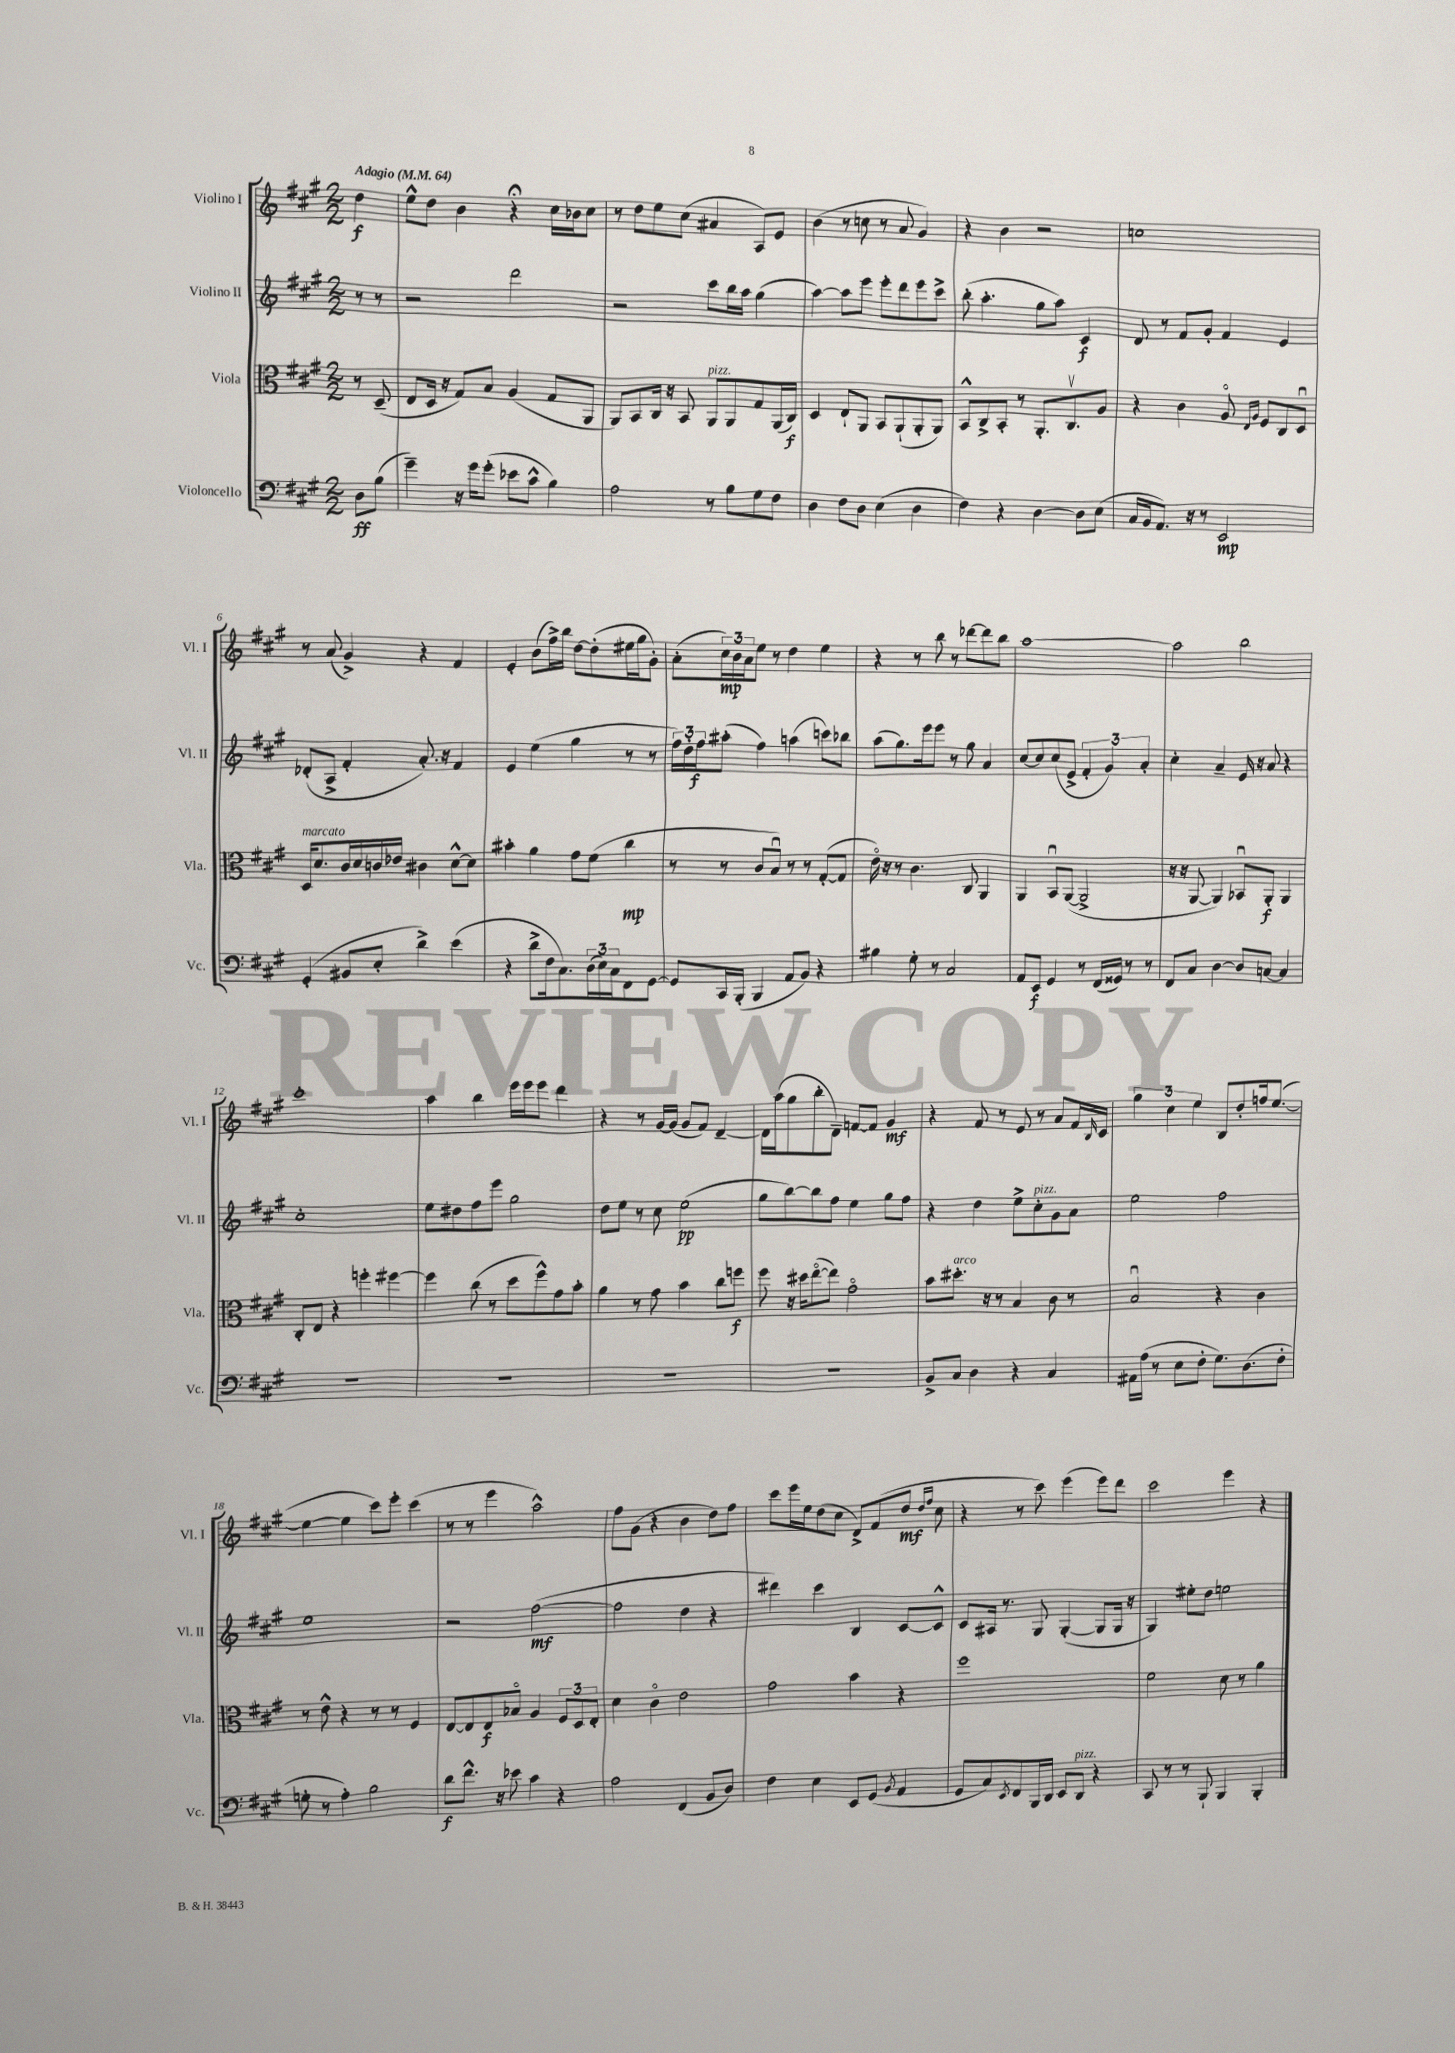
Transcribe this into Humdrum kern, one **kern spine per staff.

**kern	**kern	**kern	**kern
*staff4	*staff3	*staff2	*staff1
*clefF4	*clefC3	*clefG2	*clefG2
*k[f#c#g#]	*k[f#c#g#]	*k[f#c#g#]	*k[f#c#g#]
*M2/2	*M2/2	*M2/2	*M2/2
*MM64	*MM64	*MM64	*MM64
8D\L	8r	8r	4dd\
(8B\J	(8D~/	8r	.
=	=	=	=
4g#~\)	8E/L	2r	8ee^^\L
.	16D/Jk	.	8dd\J
.	16r	.	.
16r	8G#/L)	.	4b\
16g#\LK	.	.	.
(8g#'\J	8B/J	.	.
8e-\L	(4A/	2ddd\	4r;
8c#^^\J	.	.	.
4B\)	8G#/L	.	16cc#\LL
.	.	.	16b-\J
.	8AA/J	.	8cc#\J
=	=	=	=
2A\	8AA/L)	2r	8r
.	8BB/	.	8dd\L
.	16C#/Jk	.	8ee\
.	16r	.	.
.	8BB/	.	(8cc#\J
8r	8AA/L	8ccc#\L	4a#/
8B\L	8AA/	16bb\L	.
.	.	16aa\JJ	.
8G#\	8G#/	(4gg#\	8A/L)
8F#\J	(16AA/L	.	8e/J
.	16C#/JJ)	.	.
=	=	=	=
4D\	4D/	[4aa\)	(4b\
8F#\L	8E`/L	8aa\]L	8r
8D\J	8AA/J	8eee\J	8cc\
(4E\	8BB/L	8eee'\L	8r
.	(8AA`/	8ddd\	8a/
4D\	8AA'/	8eee\	4g#/)
.	8AA/J)	8ccc#^\J	.
=	=	=	=
4F#\)	8BB^^/L	(8bb'\	4r
.	8C#^/	4.aa'\	.
4r	8BB'/J	.	4b\
.	8r	.	.
[4D\	8.AA'/L	8gg#\L	2r
.	.	8aa\J)	.
.	8.C#v/	.	.
8D\]L	.	4c#/	.
(8E\J	8A/J	.	.
=	=	=	=
16C#/LL	4r	8d/	1cc
16BB/J	.	.	.
8.AA/J)	.	8r	.
.	4c#\	8f#/L	.
16r	.	.	.
8r	.	8g#'/J	.
2EE/	8Ao/	4f#/	.
.	16qqE/LL	.	.
.	16qqA/JJ	.	.
.	8F#/L	.	.
.	8C#/	4e/	.
.	8Du/J	.	.
=	=	=	=
(4GG#'/	16D/LK	(8d-'/L	8r
.	8.d/	.	.
.	.	8A^/J	(8a/
8BB#/L	16c#/L	4f#'/	4g#^/)
.	16d/	.	.
8E'/J	16c/	.	.
.	16e-/JJ	.	.
4d^\)	4c#\	8.a'/)	4r
.	.	16r	.
(4e\	[8d^^\L	4f#/	4f#/
.	8d\]J	.	.
=	=	=	=
4r	4b#'\	4e/	4e'/
8d^\L	4a\	(4ee\	(8b\L
16F#\k	.	.	16ff#^\L)
8.C#\)	.	.	16bb\JJ
.	8g#\L	4gg#\	[8dd\L
(24D\L	(8f#\J	.	(8dd'\]
24E\)	.	.	.
24C#\J	.	.	.
8FF#\	4cc#\	8r	16ee#\L
.	.	.	16gg#\J
[8GG#\J	.	8r	8g#'\J)
=	=	=	=
8GG#/]L	8r	24ff#\LL)	(8a'\L
.	.	24dd'\	.
.	.	24ff#\J	.
16CC#/L	8r	(8aa#'\J	24cc#\L)
.	.	.	24b\
(16BBB'/JJ	.	.	.
.	.	.	24a\J
4BBB/	8c#/L	4ff#\)	8ee\J
.	8Bu/J)	.	8r
8AA/L	8r	(4aa\	4dd\
8BB/J)	8r	.	.
4r	([8G#'/L	8ccc\L)	4ee\
.	8G#/]J	8bb-\J	.
=	=	=	=
4B#\	16eo\)	(8aa\L	4r
.	16r	.	.
.	8r	8.gg#\)	.
8G#'\	4.c#\	.	8r
.	.	16eee\k	.
8r	.	8eee\J	8bb\
2C#/	.	8r	8r
.	8C#/	8gg#\	[8ddd-\L
.	4AA/	4a/	8ddd-\]
.	.	.	8bb\J
=	=	=	=
8AA/L	4AA/	[8cc#/L	[1aa
8EE/J	.	8cc#/]	.
4GG#/	8BBu/L	(8cc#/	.
.	([8AA/J	8e^/J	.
8r	2AA^/]	6f#'/	.
(16FF#/LL	.	.	.
.	.	6g#/)	.
16GG##/JJ)	.	.	.
8r	.	.	.
.	.	6a'/	.
8r	.	.	.
=	=	=	=
8FF#/L	16r	4cc#'\	2aa\]
.	16r	.	.
8C#/J	[8AA/	.	.
[4D\	4AA/])	4a~/	.
8D/]L	8BB-u/L	16e/	2bb\
.	.	16r	.
[8C/J	8AA'/J	8a/	.
4C/]	4AA/	4r	.
=	=	=	=
1r	8C#'/L	1cc#'	1ccc#'
.	8E/J	.	.
.	4r	.	.
.	4ff'\	.	.
.	[4ff#\	.	.
=	=	=	=
1r	4ff#\]	8ee\L	4aa\
.	.	8dd#\	.
.	(8cc#\	8ff#\	4bb\
.	8r	8eee\J	.
.	8dd\L	2gg#\	16eee\LL
.	.	.	16eee\J
.	8ff#^^\)	.	8eee\J
.	8g#\	.	4ddd\
.	8b'\J	.	.
=	=	=	=
1r	4a\	8dd\L	4r
.	.	8ee\J	.
.	8r	8r	8r
.	8g#\	8cc#\	[16g#/LL
.	.	.	(16g#/]JJ
.	4b\	(2ee\	8g#/L
.	.	.	8f#/J)
.	8cc#\L	.	[4d~/
.	8ff\J	.	.
=	=	=	=
1r	8ff#\	8gg#\L	16d\]LL
.	.	.	(16aa\J
.	16r	[8bb\)	8gg#\
.	16dd#\LK	.	.
.	([8eeo\	8bb\]	8bb'\
.	8ee\]J)	8ff#\J	8d~\J)
.	2g#o\	4ee\	[8f/L
.	.	.	8f/]J
.	.	8gg#\L	4g#/
.	.	8ff#\J	.
=	=	=	=
8BB^/L	8b\L	4r	4r
8C#/J	8.dd#'\J	.	.
4D\	.	4dd\	8f#/
.	16r	.	.
.	8r	.	8r
4r	4B/	8ee^\L	8e/
.	.	8cc#'\	8r
4C#/	8c#\	8g#\	8a/L
.	8r	8a\J	16f#/L
.	.	.	16qqB/
.	.	.	16c#/JJ
=	=	=	=
16AA#\LL	2Bu/	2ee\	6gg#\
(16A\JJ	.	.	.
8r	.	.	.
.	.	.	6cc#\
8E\L	.	.	.
.	.	.	6ee\
8F#'\J	.	.	.
8.G#\L)	4r	2ff#\	8B/L
.	.	.	8dd'/
(8.D\	.	.	.
.	4c#\	.	16ff/k
.	.	.	([8.ee/J
8F#'\J	.	.	.
=	=	=	=
8G'\	8r	1ee	4ee\_
8r	8e^^\	.	.
4A'\)	4r	.	4ee\]
2B\	8r	.	8ccc#\L)
.	8r	.	8eee'\J
.	4F#/	.	(4ccc#\
=	=	=	=
8d\L	[8E/L	2r	8r
8.f#^^\J	8E/]	.	8r
.	8E/	.	4eee\
16r	.	.	.
8e-\	8B-o/J	.	.
4c#\	4A/	([2ff#\	2aa^^\)
4r	12F#/L	.	.
.	12D/	.	.
.	12E'/J	.	.
=	=	=	=
2A\	4d\	2ff#\]	8ff#\L
.	.	.	(8g#\J
.	4c#o\	.	4r
(4FF#/	2e\	4dd\	4b\
8BB/L	.	4r	8dd\L)
8D/J)	.	.	8ff#\J
=	=	=	=
4F#\	2g#\	4ddd#\)	8ccc#\L
.	.	.	16eee\L
.	.	.	16ee\J
4E\	.	4ccc#\	(8dd\
.	.	.	8cc#\J
8EE/L	4b\	4B/	8d^/L)
(8GG#/J	.	.	(8f#/
8qBB/	.	.	.
4AA/	4r	[8c#/L	8dd/J
.	.	.	16qqdd/LL
.	.	.	16qqff#/JJ
.	.	8c#^^/]J	8cc#\
=	=	=	=
8GG#/L	1ff#	8c#/L	4r
8C#/)	.	16A#/Jk	.
.	.	8.r	.
8qEE/	.	.	.
8FF#/	.	.	8r
16BBB/L	.	8G#/	8ccc#\)
16DD/JJ	.	.	.
8EE/L	.	([4G#'/	(4eee\
8DD/J	.	.	.
4r	.	8G#/]L	8eee\L)
.	.	16G#/Jk	8ddd\J
.	.	16r	.
=	=	=	=
8CC#/	2f#\	4G#/)	2ccc#\
8r	.	.	.
8r	.	8ee#'\L	.
8BBB`/	.	8dd\J	.
4BBB/	8d\	2ee\	4eee\
.	8r	.	.
4BBB'/	4a\	.	4r
==	==	==	==
*-	*-	*-	*-
